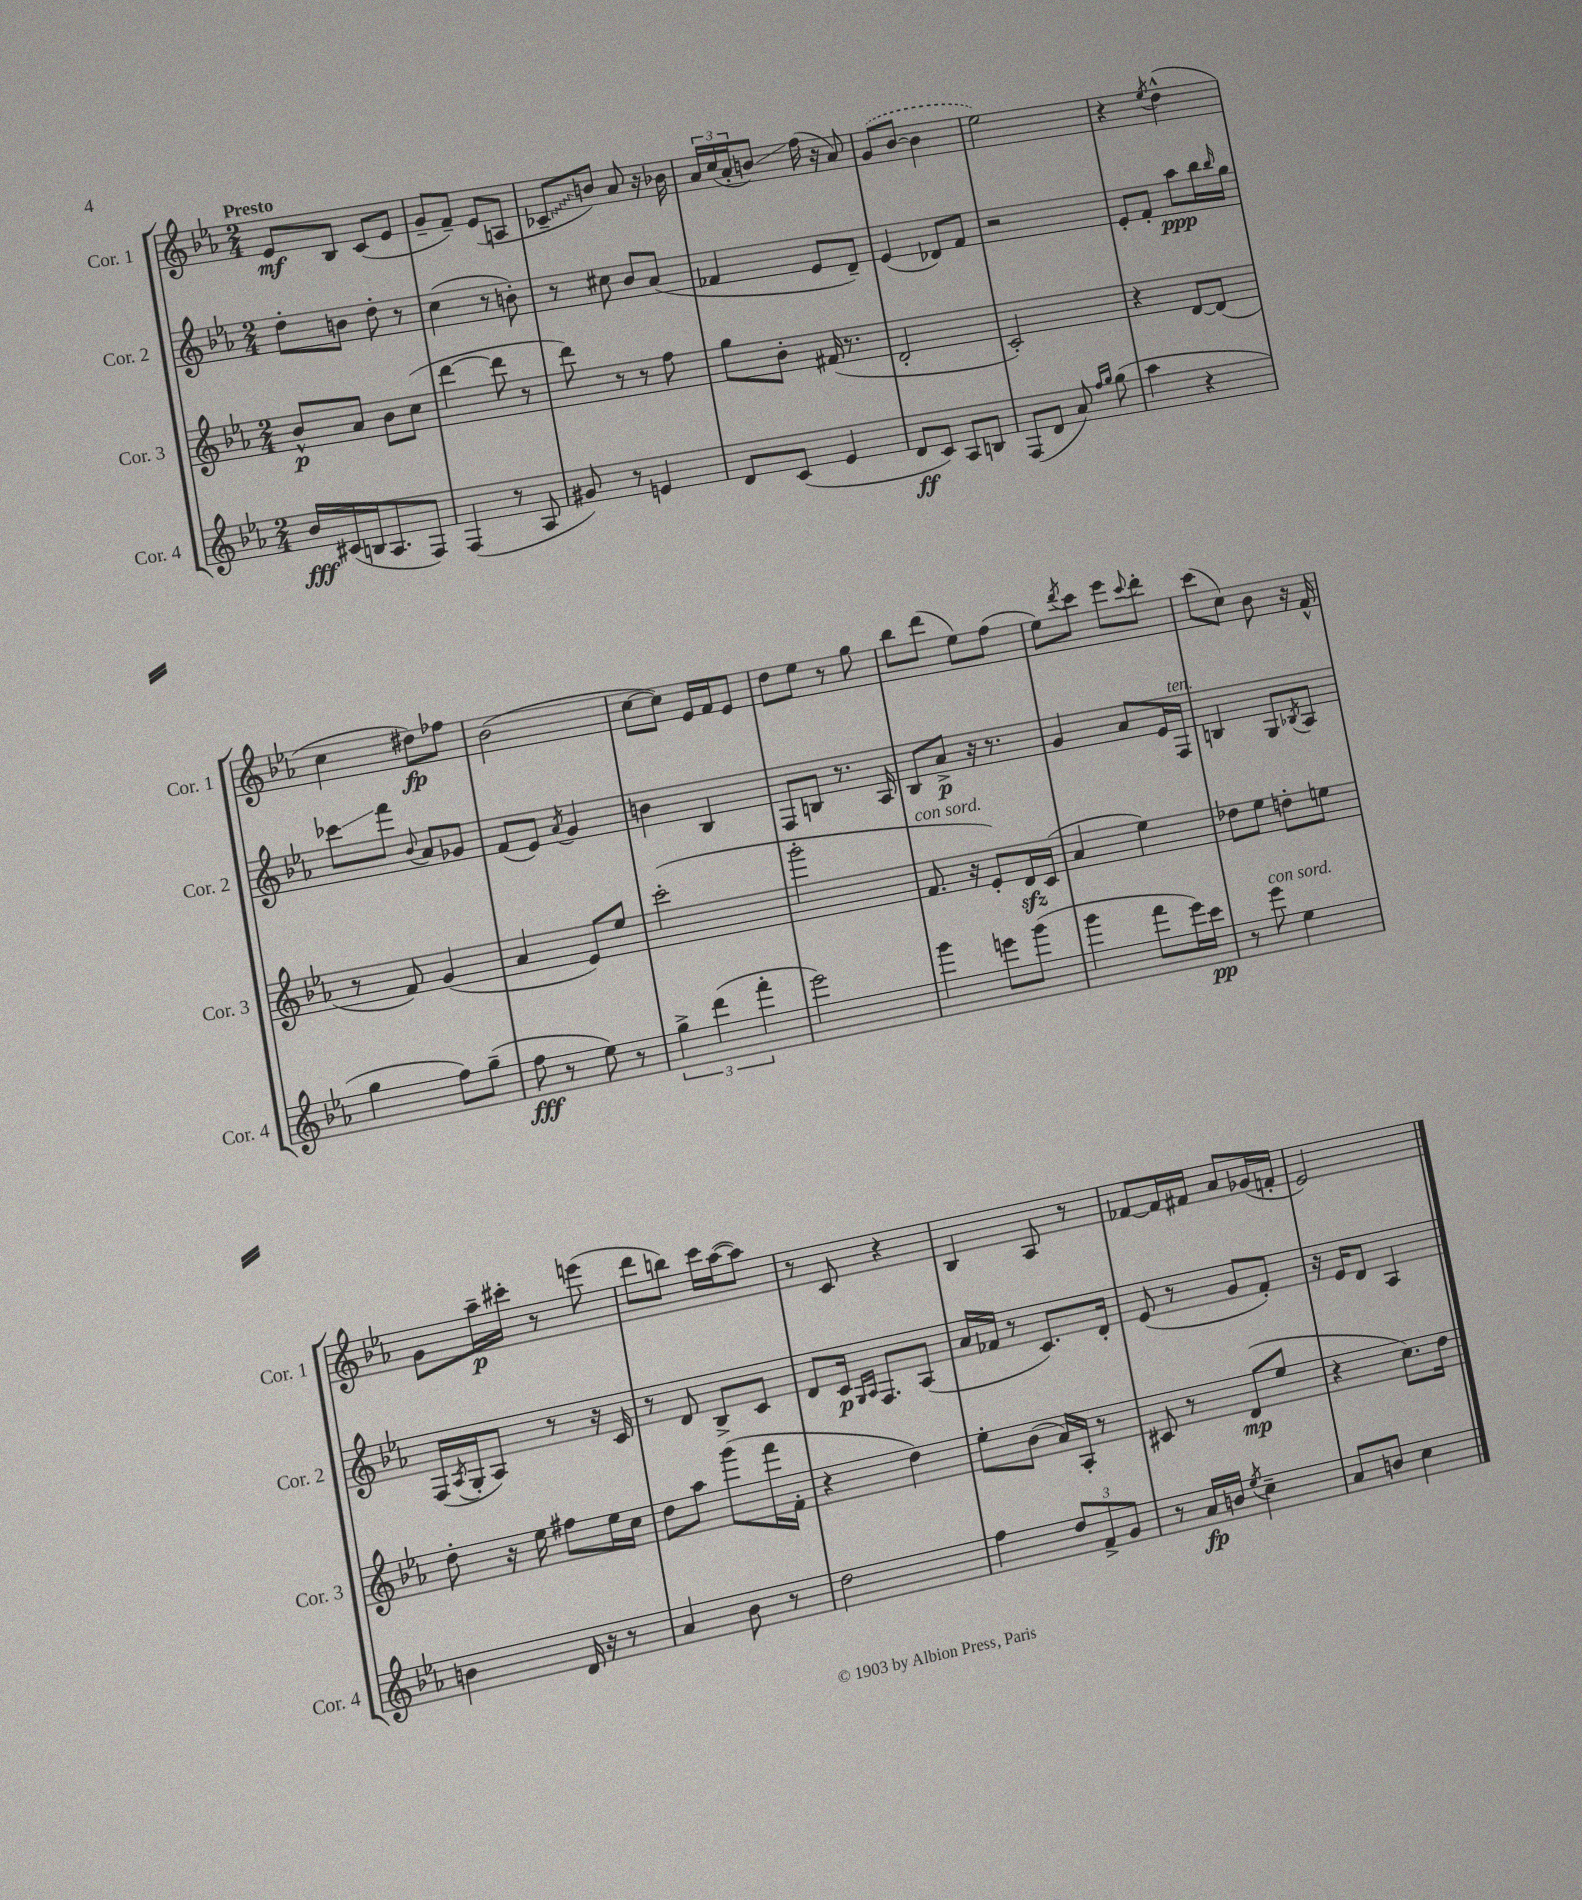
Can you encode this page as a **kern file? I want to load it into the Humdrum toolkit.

**kern	**kern	**kern	**kern
*staff4	*staff3	*staff2	*staff1
*clefG2	*clefG2	*clefG2	*clefG2
*k[b-e-a-]	*k[b-e-a-]	*k[b-e-a-]	*k[b-e-a-]
*M2/4	*M2/4	*M2/4	*M2/4
16b-/LL	8b-^^/L	8dd'\L	8e-/L
(16c#/	.	.	.
16B/J	8a-/J	8b\J	8B-/J
8.A-/	.	.	.
.	8b-\L	8dd'\	(8c/L
8F/J)	(8cc\J	8r	8e-/J
=	=	=	=
(4F/	[4ddd\	(4cc\	8g~/L
.	.	.	8f~/J)
8r	8ddd\]	8r	(8e-/L
8A-/	8r	8b'\)	8A/J
=	=	=	=
8g#/)	8ddd\)	8r	8c-~/L
8r	8r	8cc#\	8b/J)
4e/	8r	8b-/L	8a-/
.	8ff\	(8a-/J	16r
.	.	.	16b-\
=	=	=	=
8d/L	8gg\L	4f-/	24a-/LL
.	.	.	(24cc/
.	.	.	24a-'/J
(8c/J	8b-'\J	.	8b/J)
4e-/	(16f#/	8e-/L	(16ff\
.	8.r	.	16r
.	.	8d~/J)	8a-/)
=	=	=	=
8d/L	2d'/	(4e-/	(8g/L
8c/J)	.	.	[8b-/J
8A-/L	.	8d-/L)	4b-\]
8B/J	.	8f/J	.
=	=	=	=
(8F/L	2c'/)	2r	2ee-\)
8d/J	.	.	.
8a-/)	.	.	.
16qqff/LL	.	.	.
16qqgg/JJ	.	.	.
(8gg\	.	.	.
=	=	=	=
4aa-\	4r	8e-'/L	4r
.	.	8f'/J	.
.	.	.	8qee-/
4r	[8d/L	8aa-\L	(4dd^^\
.	(8d/]J	16bb-\L	.
.	.	16qqbb-/	.
.	.	16gg\JJ	.
=	=	=	=
4gg\	8r	8ccc-\L	4cc\
.	8f/)	8fff\J	.
.	.	8qqb-/	.
8ff\L)	(4g/	8a-/L	8dd#\L)
(8gg~\J	.	8g-/J	8ff-\J
=	=	=	=
8ff\	4a-/	(8f/L	(2b-\
8r	.	8e-/J)	.
.	.	8qa-/	.
8ee-\)	8e-/L)	4g/	.
8r	8ee-/J	.	.
=	=	=	=
6gg^\	(2ccc'\	4b\	[8cc\L
.	.	.	8cc\]J)
(6ddd\	.	.	.
.	.	4B-/	16e-/LL
.	.	.	16f/J
6fff'\	.	.	.
.	.	.	8e-/J
=	=	=	=
2eee-\)	2ggg'\	8F/L	8dd\L
.	.	8B/J	8ee-\J
.	.	8.r	8r
.	.	.	8gg\
.	.	16A-/	.
=	=	=	=
4ggg\	8.f/	8B-/L	8bb-\L
.	.	8a-^/J	(8ddd\J
.	16r	.	.
8eee\L	8e-'/L)	16r	8ee-\L)
.	.	8.r	.
(8ggg\J	16d/L	.	(8ff\J
.	(16c/JJ	.	.
=	=	=	=
4ggg\	4a-/	4g/	8ee-\L)
.	.	.	8qddd/
.	.	.	8ccc\J
8fff\L	4ee-\)	8a-/L	8eee-\L
.	.	.	8qqccc/
16eee-\L)	.	16e-/L	8ddd'\J
16ccc\JJ	.	16F/JJ	.
=	=	=	=
8r	8dd-\L	4B/	(8ccc\L
8eee-\	8ee-\J	.	8cc\J)
4ee-\	8dd'\L	8G/L	8b-\
.	.	8qB-/	.
.	8ee\J	8A-/J	16r
.	.	.	16f^^/
=	=	=	=
4b\	8dd'\	(16F/LL	8g\L
.	.	8qA-/	.
.	.	16G'/J	.
.	16r	8A-/J)	16aa-~\L
.	16ee-\	.	16ccc#'\JJ
16d/	8ff#\L	8r	8r
16r	.	.	.
8r	16ee-\L	16r	(8eee\
.	16cc\JJ	16c/	.
=	=	=	=
4a-/	8dd\L	8r	8ddd\L
.	8aa-\J	8d/	8bb\J)
8b-\	(8ggg\L	8B-^/L	16ccc\LL
.	.	.	([16aa-\J
8r	16fff\L	8c/J	8aa-\]J)
.	16f'\JJ	.	.
=	=	=	=
2dd\	4r	8d/L	8r
.	.	16c/Jk	8c/
.	.	16qqG/LL	.
.	.	16qqA-/JJ	.
.	.	8.F/L	.
.	4dd\)	.	4r
.	.	(8A-/J	.
=	=	=	=
4ff\	8ee-'\L	16a-/LL	4B-/
.	.	16f-/JJ	.
.	(8b-\J	8r	.
12dd/L	16a-/LL)	8.c/L)	8A-/
.	16A-'/JJ	.	.
12f^/	.	.	.
.	8r	.	8r
12g/J	.	.	.
.	.	16d'/Jk	.
=	=	=	=
8r	8c#/	(8e-/	[8f-/L
16a-/LL	8r	8r	16f-/]L
16b/JJ	.	.	16f#/JJ
8qee-/	.	.	.
4cc~\	(8d/L	8g/L	8a-/L
.	8ee-/J	8f'/J)	(16g-/L
.	.	.	16f'/JJ
=	=	=	=
8a-/L	4r	16r	2e-/)
.	.	16e-/LK	.
8b/J	.	8d/J	.
4cc\	8.cc\L)	4A-/	.
.	16dd\Jk	.	.
==	==	==	==
*-	*-	*-	*-
